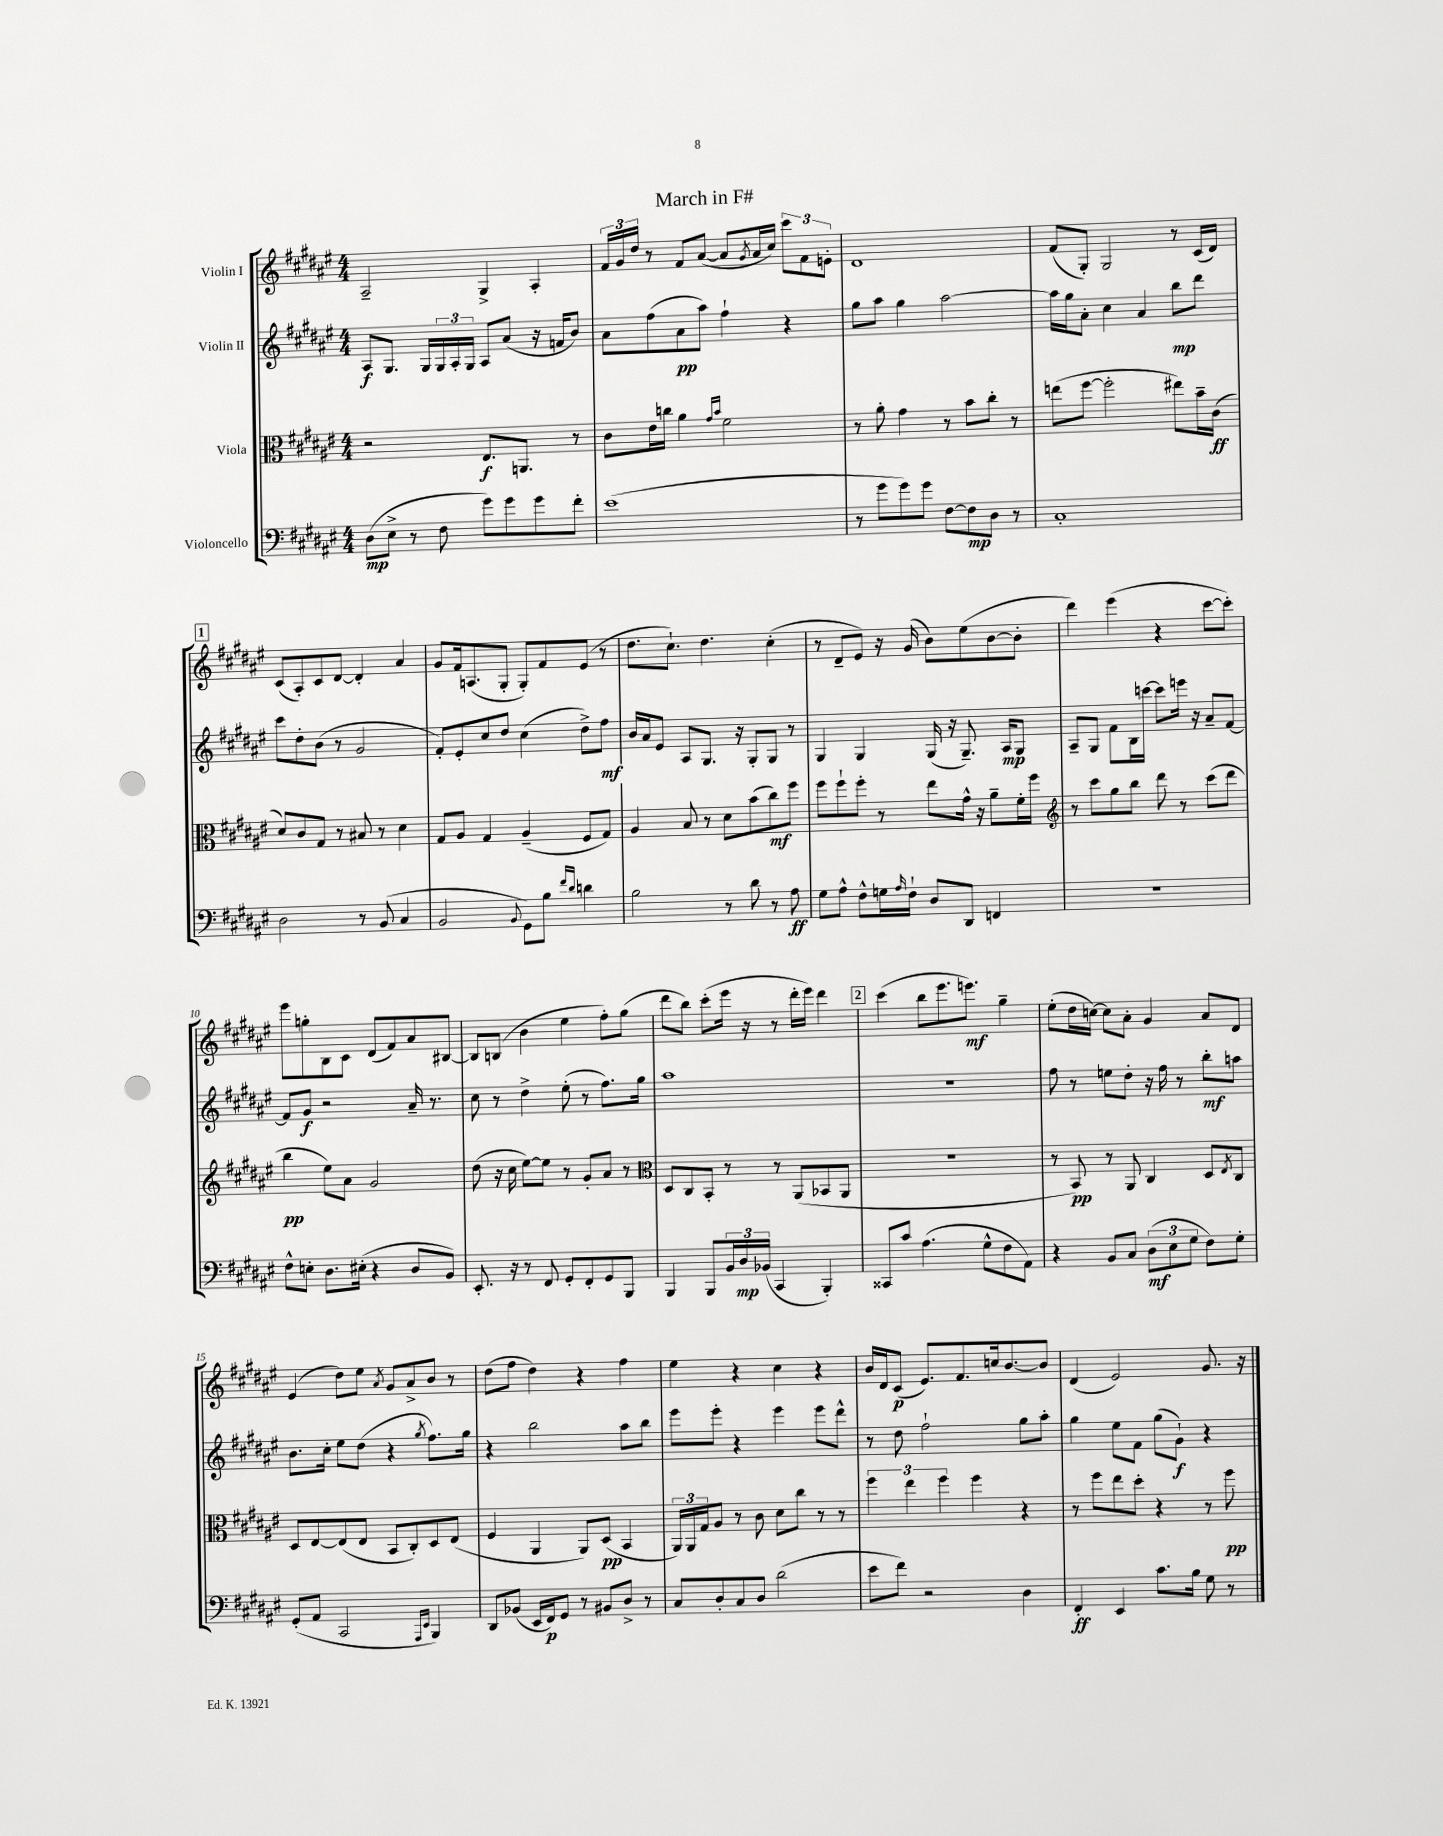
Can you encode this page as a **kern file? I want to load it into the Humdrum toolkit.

**kern	**kern	**kern	**kern
*staff4	*staff3	*staff2	*staff1
*clefF4	*clefC3	*clefG2	*clefG2
*k[f#c#g#d#a#e#]	*k[f#c#g#d#a#e#]	*k[f#c#g#d#a#e#]	*k[f#c#g#d#a#e#]
*M4/4	*M4/4	*M4/4	*M4/4
(8D#\L	2r	8A#/L	2A#~/
8E#^\J	.	8.G#/J	.
8r	.	.	.
.	.	16G#/LL	.
8F#\	.	24G#/	.
.	.	24A#'/	.
.	.	24G#/JJ	.
8g#\L)	8.E#/L	8A#/L	4G#^/
8g#\	.	(8a#/J	.
.	8.AA/J	.	.
8g#\	.	16r	4A#'/
.	.	16f/LK	.
8f#'\J	8r	8b/J)	.
=	=	=	=
(1e#	8c#\L	8a#\L	24f#/LL
.	.	.	24g#/
.	.	.	24dd#/JJ
.	16e#\L	(8ff#\	8r
.	16cc\JJ	.	.
.	4a#\	8a#\	8f#/L
.	.	8aa#\J)	([8a#/J
.	16qqg#/LL	.	.
.	16qqb/JJ	.	.
.	2f#\	4ff#`\	8a#/]L
.	.	.	8qg#/
.	.	.	16a#/L
.	.	.	16cc#/JJ)
.	.	4r	12ccc#\L
.	.	.	12f#\
.	.	.	12e'\J
=	=	=	=
8r	8r	8gg#\L	1d#
8g#\L	8a#'\	8aa#\J	.
8g#\)	4g#\	4gg#\	.
8g#\J	.	.	.
[8F#\L	8r	[2aa#\	.
8F#\]	8b\L	.	.
8D#\J	8cc#'\J	.	.
8r	8r	.	.
=	=	=	=
1C#'	(8ee\L	16aa#\]LL	(8f#/L
.	.	16gg#\J	.
.	[8ff#\J	8a#'\J	8G#'/J)
.	2ff#'\]	4cc#\	2G#/
.	.	4a#/	.
.	8ee#\L)	8bb\L	8r
.	16b~\L	8ddd#\J	(16c#/LL
.	(16c#\JJ	.	16d#/JJ)
=	=	=	=
2D#\	8d#/L)	8ccc#\L	(8c#/L
.	8c#/	8dd#'\	8A#'/)
.	8G#/J	(8b\J	8c#/
.	8r	8r	[8d#/J
8r	8B#/	2g#/	4d#'/]
(8BB/	8r	.	.
4C#/	4d#\	.	4a#/
=	=	=	=
2BB/	8G#/L	8f#'/L)	8g#/L
.	8A#/J	8e#'/	16f#/k
.	.	.	(8.A/
.	4G#/	8cc#/	.
.	.	8dd#/J	8G#'/J
8qqBB/	.	.	.
8GG#\L)	(4A#~/	(4cc#\	8G#'/L)
8B\J	.	.	8f#/
16qqf#/LL	.	.	.
16qqd#/JJ	.	.	.
4d\	8F#/L	8dd#^\L)	(8e#/J
.	8G#/J)	8ff#\J	8r
=	=	=	=
2B\	4A#/	16b/LL	8.dd#\L
.	.	16a#/J	.
.	.	8e#/J	.
.	.	.	8.cc#`\J)
.	8B/	8A#/L	.
.	8r	8.G#/J	4.dd#\
8r	8d#\L	.	.
.	.	16r	.
8d#\	(8b\	8G#'/L	.
8r	8cc#\)	8G#/J	(4cc#'\
8A#\	8ff#\J	8r	.
=	=	=	=
8G#\L	8ff#\L	4G#/	8r
8A#^^\J	8ff#`\	.	8d#~/L
8F#^^\L	8ff#'\J	4G#/	8e#/J)
16G\L	8r	.	16r
16qqA#/	.	.	.
16F#`\JJ	.	.	(16g#/
8D#/L	8ee#\L	(16G#/	8b\L)
.	.	16r	.
8DD#/J	16g#^^\Jk	8.G#~/)	(8ee#\
.	16r	.	.
4FF/	8a#~\L	.	[8b\
.	.	16A#/LK	.
.	16f#'\L	8G#/J	8b'\]J
.	16ff#\JJ	.	.
=	=	=	=
*	*clefG2	*	*
1r	8r	8A#~/L	4ddd#\)
.	8ccc#\L	8G#/J	.
.	8gg#\	8f#\L	(4eee#\
.	8bb\J	16B\L	.
.	.	[16ccc\JJ	.
.	8ddd#\	8ccc\]L	4r
.	8r	16eee\Jk	.
.	.	16r	.
.	(8ccc#\L	8a#~/L	[8ccc#\L
.	8ddd#\J	[8f#/J	8ccc#'\]J)
=	=	=	=
8F#^^\L	4bb\	8f#/]L	8eee#\L
8E'\J	.	8g#/J	8gg'\
8.D#\L	8ee#\L)	2r	8B\
.	8a#\J	.	8c#\J
(16E#'\Jk	.	.	.
4r	2g#/	.	(8d#/L
.	.	.	8f#/)
8D#/L	.	16a#~/	8a#/
.	.	8.r	.
8BB/J)	.	.	[8B#/J
=	=	=	=
8.EE#'/	(8dd#\	8cc#\	8B#/]L
.	16r	8r	(8B/J
16r	16cc#\	.	.
8r	[8ee#\L)	4dd#^\	4b\
8FF#/	8ee#\]J	.	.
8GG#'/L	8r	(8ee#'\	4ee#\
8FF#'/	8g#'/L	8r	.
8GG#/	8a#/J	8.ff#\L)	8ff#'\L)
8BBB/J	8r	.	(8gg#\J
.	.	16gg#\Jk	.
=	=	=	=
*	*clefC3	*	*
4BBB/	8D#/L	1aa#	8ddd#\L
.	8C#/	.	8bb\J)
8BBB/L	8BB'/J	.	(8ccc#'\L
24BB/L	8r	.	16eee#\Jk
24D#/	.	.	.
.	.	.	16r
(24BB-/JJ	.	.	.
4CC#/	8r	.	8r
.	(8AA#/L	.	16ddd#'\LL
.	.	.	16eee#\JJ)
4BBB'/)	8BB-/	.	4ddd#\
.	8AA#/J	.	.
=	=	=	=
8CC##/L	1r	1r	(4ccc#\
8c#/J	.	.	.
(4.A#\	.	.	8bb\L
.	.	.	8.eee#\
.	.	.	8.eee\J)
8G#^^\L	.	.	.
8F#\	.	.	4gg#~\
8AA#\J)	.	.	.
=	=	=	=
4r	8r	8ff#\	(8ee#'\L
.	8BB/)	8r	16dd#\L
.	.	.	[16cc\JJ)
8BB/L	8r	8ee\L	8cc\]L
8C#/J	8AA#/	8dd#'\J	8a#'\J
(12D#\L	4C#/	16r	4g#/
.	.	16ff#\	.
12E#\	.	.	.
.	.	8r	.
12G#\J	.	.	.
8F#\L)	8D#/L	8bb'\L	8a#/L
.	8qE#/	.	.
8G#'\J	8C#/J	8aa\J	8d#/J
=	=	=	=
(8GG#'/L	8D#/L	8.b\L	(4e#/
8AA#/J	[8E#/	.	.
.	.	16cc#'\Jk	.
2CC#/	(8E#/]	8ee#\L	8dd#\L)
.	8E#/J	(8dd#\J	8ee#\J
.	.	.	8qa#/
.	8BB/L	4r	8g#/L
.	8C#'/)	.	8a#^/
16qqAAA#/LL	.	.	.
16qqEE#/JJ	.	8qgg#/	.
4BBB/)	8D#/	8.ff#\L)	8b/J
.	(8E#/J	.	8r
.	.	16gg#\Jk	.
=	=	=	=
8DD#/L	4F#/	4r	(8dd#\L
(8BB-/J	.	.	8ff#\J
16EE#/LL	4AA#/	2bb\	4dd#\)
16FF#/J)	.	.	.
8GG#/J	.	.	.
8r	8AA#/L)	.	4r
8BB#/L	(8D#/J	.	.
8D#^/J	4BB/	8aa#\L	4ff#\
8r	.	8bb\J	.
=	=	=	=
8C#/L	24AA#/LL)	8eee#\L	4ee#\
.	24AA#/	.	.
.	24G#/J	.	.
8D#'/	8A#/J	8eee#'\J	.
8C#/	8r	4r	4r
8D#/J	8c#\	.	.
(2d#\	8d#\L	4eee#\	4cc#\
.	8cc#\J	.	.
.	8r	8eee#\L	4r
.	8r	8ddd#^^\J	.
=	=	=	=
8e#\L	6ff#\	8r	16b/LL
.	.	.	16d#/J
8f#\J)	.	8dd#\	(8c#/J
.	6ee#\	.	.
2r	.	2ff#`\	8.e#/L)
.	6ff#\	.	.
.	.	.	8.f#/
.	4ff#\	.	.
.	.	.	16cc/k
.	.	.	[8.b/
4D#\	4r	8gg#\L	.
.	.	8aa#'\J	8b/]J
=	=	=	=
4FF#'/	8r	4gg#\	(4d#/
.	8ff#\L	.	.
4EE#/	8ee#\	8ee#\L	2e#/)
.	8dd#'\J	8f#\J	.
8.c#\L	4r	(8gg#\L	.
.	.	8g#`\J)	.
16B\Jk	.	.	.
8G#\	8r	4r	8.g#/
8r	8ff#\	.	.
.	.	.	16r
==	==	==	==
*-	*-	*-	*-
